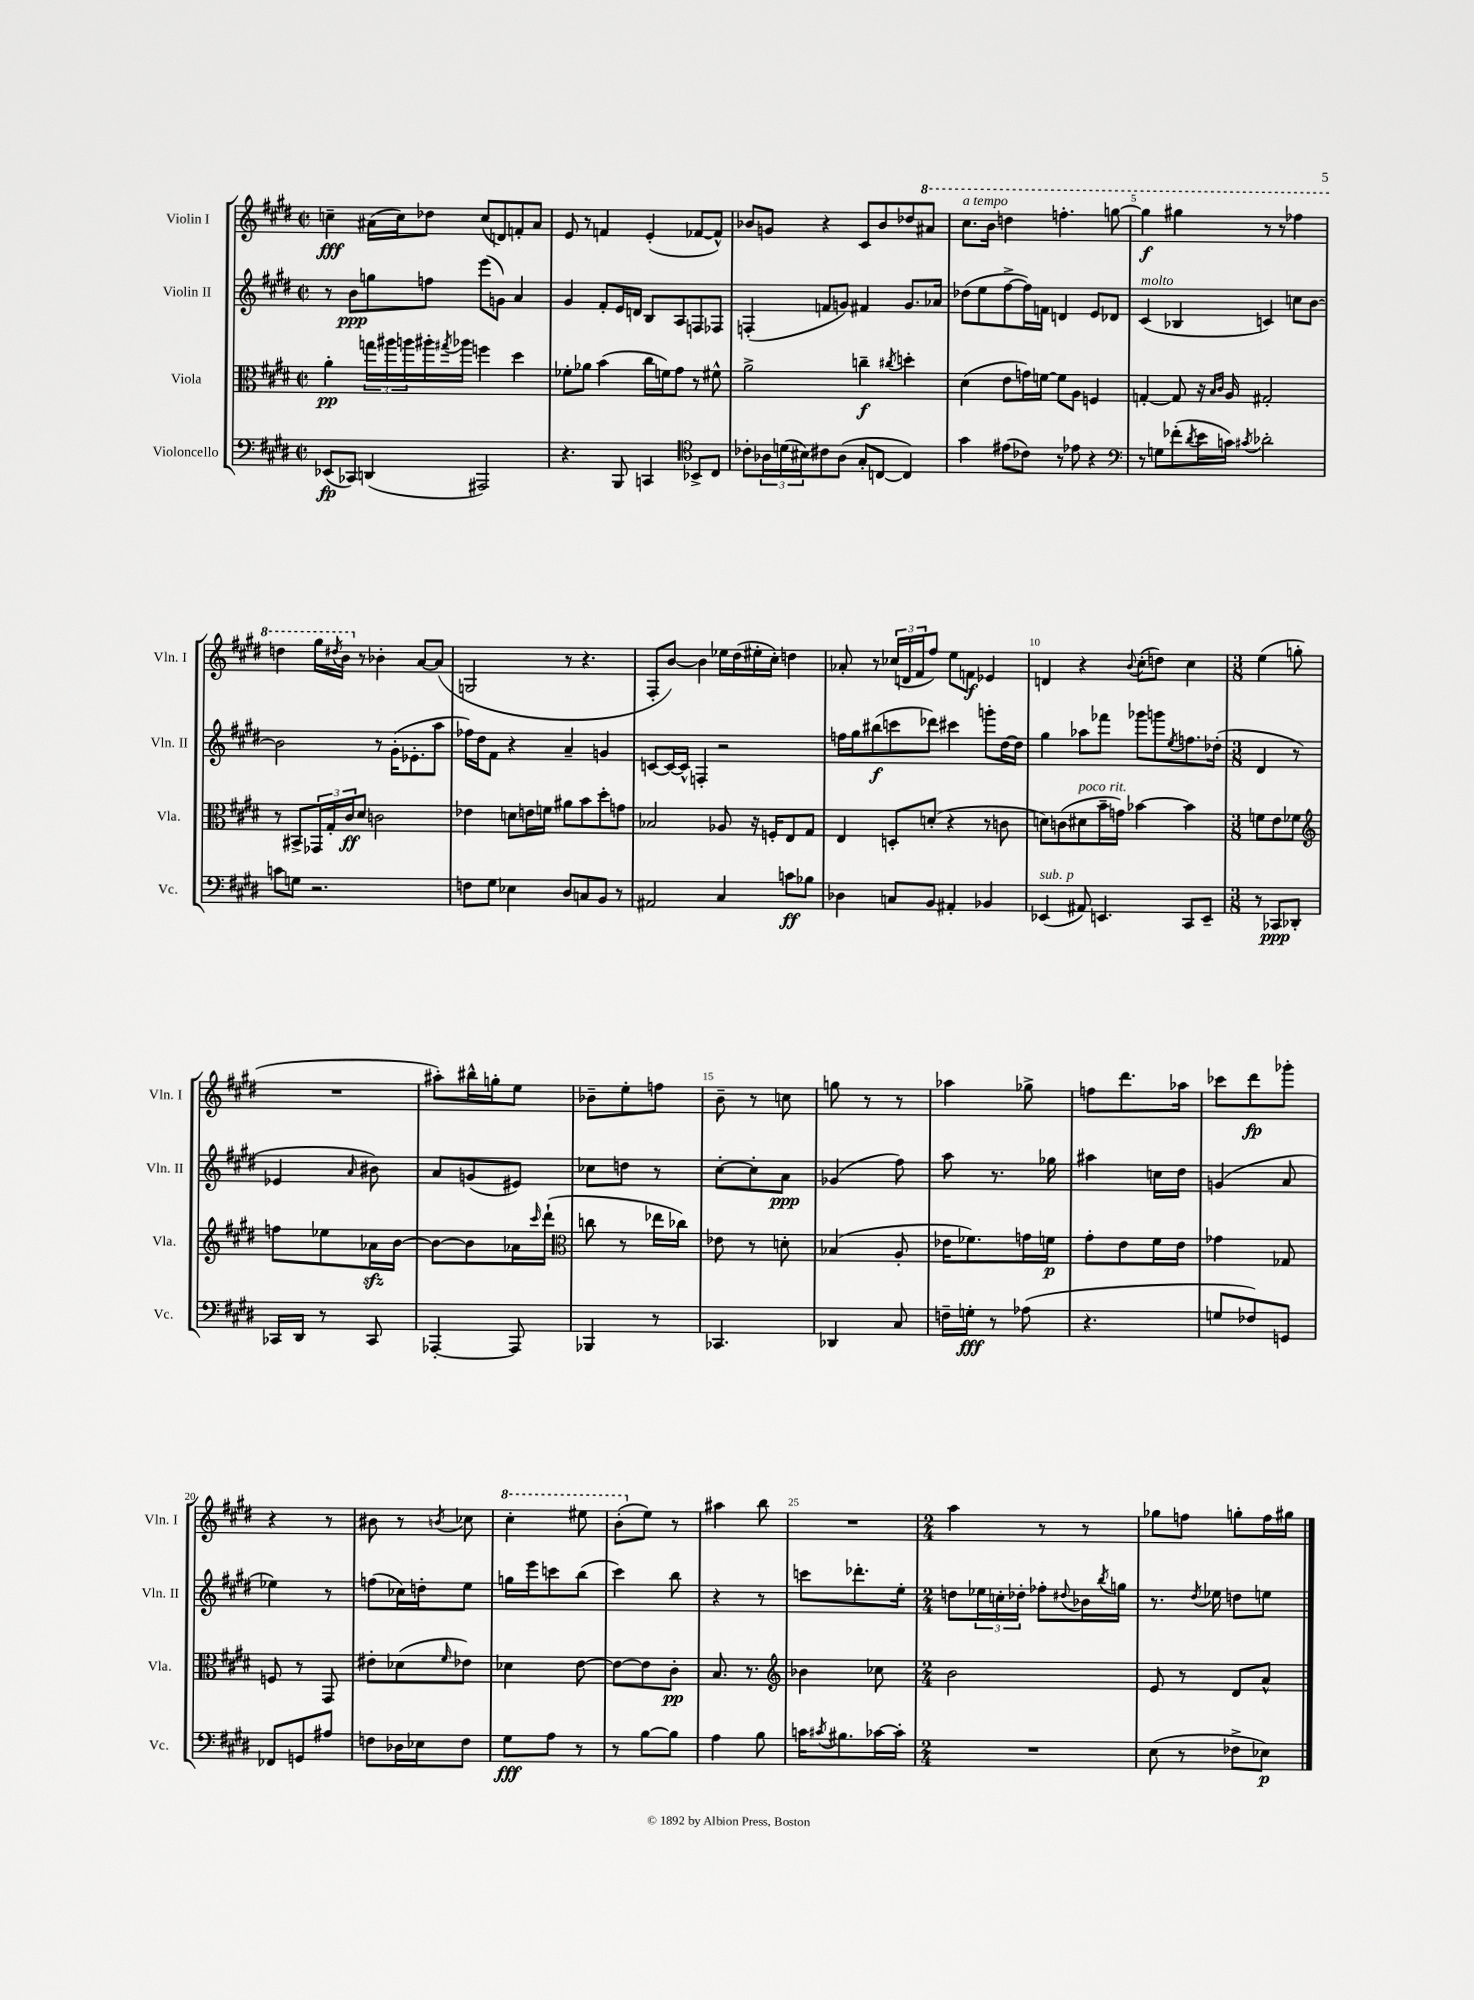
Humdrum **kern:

**kern	**kern	**kern	**kern
*staff4	*staff3	*staff2	*staff1
*clefF4	*clefC3	*clefG2	*clefG2
*k[f#c#g#d#]	*k[f#c#g#d#]	*k[f#c#g#d#]	*k[f#c#g#d#]
*M2/2	*M2/2	*M2/2	*M2/2
*met(c|)	*met(c|)	*met(c|)	*met(c|)
(8EE-	4a'	8r	4cc~
8CC-)	.	8b	.
(4DD	24gg	8gg	(16a#
.	24aa#	.	.
.	.	.	16cc)
.	24aa	.	.
.	16aa#'	8ff	8dd-
.	8qgg#	.	.
.	16aa-	.	.
2AAA#)	4ff	(8eee	(8cc
.	.	8g)	8d)
.	4dd#	4a	8f'
.	.	.	8a#
=	=	=	=
4.r	8f-'	4g#	8e
.	8a-	.	8r
.	(4b	8f#'	4f
8BBB	.	16e	.
.	.	16d	.
4CC	16cc#	8B	(4e'
.	16f)	.	.
.	8g#	8A	.
*clefC4	*	*	*
8BB-^	8r	8F	[8f-
8C#	8f#^^	8F-	8f-^^])
=	=	=	=
8c-'	2a^	(4F'	8b-
24A-	.	.	8g
(24d	.	.	.
24B#)	.	.	.
8c#	.	8f	4r
(8A-	.	8g)	.
8G#'	4cc~	4f#	8c#
[8C	.	.	8b-
.	8qcc#	.	.
4C])	4dd'	8.g	8dd-
.	.	.	8aa#
.	.	16a-	.
=	=	=	=
4g#	(4d#	(8dd-	8.ccc#
.	.	8ee	.
.	.	.	16bb
(8e#	8e	[8ff#^	4ddd
8c-)	16g)	16ff#])	.
.	[16f	16f	.
8r	8f]	4d	4.fff'
8e-	8A	.	.
4r	4F	8e	.
.	.	8d-	[8ggg
=	=	=	=
*clefF4	*	*	*
8r	[4G'	(4c#	4ggg]
8G	.	.	.
(8f-'	8G]	4B-	4ggg#
8qd#	.	.	.
16e	16r	.	.
.	16qqB	.	.
.	16qqc#	.	.
16c)	16A	.	.
8qc#	.	.	.
2d-'	2G#'	4c)	8r
.	.	.	8r
.	.	8cc	4fff-
.	.	[8b	.
=	=	=	=
8c	8r	2b]	4ddd
8G	8BB#^	.	.
2.r	24GG-	.	16ggg#
.	24G#'	.	.
.	.	.	8qddd#
.	.	.	16bb
.	24c#	.	.
.	8d#	.	8r
.	2c	8r	4b-'
.	.	(16g#'	.
.	.	8.e-'	.
.	.	.	[8a
.	.	8aa	(8a]
=	=	=	=
8F	4e-	16ff-)	2G
.	.	16dd#	.
8G#	.	8f#	.
4E-	8d	4r	.
.	16e	.	.
.	16f	.	.
8D#	8a#	4a~	8r
8C	8b	.	4.r
8BB	8dd#'	4g	.
8r	8g	.	.
=	=	=	=
2AA#	2B-	[8c	8F#'
.	.	16c_	[8b)
.	.	16c^^]	.
.	.	4F'	4b]
4C#	8A-	2r	16ee-
.	.	.	(16dd#
.	16r	.	16ee#'
.	16F'	.	16cc#')
8c	8E	.	4dd
8B-	8G#	.	.
=	=	=	=
4D-	4E	16ff	8a-'
.	.	16gg#	.
.	.	(8bb#	8r
8C	8D'	8ccc	(24cc-
.	.	.	24d
.	.	.	24f#
8BB	(8d'	8ddd-)	8ff#)
4AA#'	4r	4ccc#	8ee
.	.	.	8f
4BB-	8r	8ggg'	4e-
.	8c	[16dd#	.
.	.	16dd#]	.
=	=	=	=
(4EE-	8d)	4gg#	4d
.	(8c	.	.
8AA#)	8d#	8aa-	4r
4.EE	16b~	8fff-	.
.	16g)	.	.
.	.	.	8qqb
.	[4b-	8ggg-	(8cc#'
.	.	8ggg	8dd)
.	.	8qee	.
8CC#	4b-]	8.ff	4cc#
8EE~	.	.	.
.	.	(16dd-'	.
=	=	=	=
*M3/8	*M3/8	*M3/8	*M3/8
8r	8f	4d#	(4ee
8CC-	8e	.	.
8DD-'	8f-	8r	8gg'
=	=	=	=
*	*clefG2	*	*
16CC-	8ff	4e-	4.r
16DD#	.	.	.
8r	8ee-	.	.
.	.	16qqa	.
8CC-	16a-	8b#)	.
.	[16b	.	.
=	=	=	=
[4AAA-'	8b_	8a	8aa#')
.	8b]	(8g	16bb#^^
.	.	.	16gg'
8AAA-]	16a-	8e#)	8ee
.	16qqccc#	.	.
.	(16ddd#`	.	.
=	=	=	=
*	*clefC3	*	*
4BBB-	8cc	8cc-	8b-~
.	8r	8dd	8ee'
8r	16ee-	8r	8ff
.	16cc-)	.	.
=	=	=	=
4.CC-	8e-	[8cc#'	8b~
.	8r	8cc#']	8r
.	8d'	8a	8cc
=	=	=	=
4DD-	(4B-	(4g-	8gg
.	.	.	8r
8C#	8A'	8ff#)	8r
=	=	=	=
16F~	16e-	8aa	4aa-
16G'	8.f-)	.	.
8r	.	8.r	.
(8A-	16g	.	8gg-^
.	16f	16gg-	.
=	=	=	=
4.r	8g#'	4aa#	8ff
.	8e	.	8.ddd#
.	16f#	16cc	.
.	16e	16dd#	16aa-
=	=	=	=
8G	4g-	(4g	8ccc-
8F-)	.	.	8ddd#
8GG	8G-	8a	8ggg-'
=	=	=	=
8FF-	8F	4ee-)	4r
8GG	8r	.	.
8A#	8GG#	8r	8r
=	=	=	=
8F	8e#'	(8ff	8b#
16D-	(8d-	16cc-)	8r
16E-	.	16dd'	.
.	16qqf#	.	8qb
8F	8e-)	8ee	8cc-
=	=	=	=
8G#	4d-	16gg	4ccc#'
.	.	16eee	.
8A	.	8ccc	.
8r	[8e	(8bb	8eee#
=	=	=	=
8r	8e_	4ccc#)	(8bb'
[8B	8e]	.	8ee)
8B]	8c#'	8bb	8r
=	=	=	=
4A	8.B	4r	4aa#
.	8.r	.	.
8B	.	8r	8bb
=	=	=	=
*	*clefG2	*	*
16c	4b-	8ccc	4.r
8qc#	.	.	.
8.B#	.	.	.
.	.	8.ddd-'	.
[16c-	8cc-	.	.
16c-']	.	16ee'	.
=	=	=	=
*M2/4	*M2/4	*M2/4	*M2/4
2r	2b	8dd	4aa
.	.	24ee-	.
.	.	24cc'	.
.	.	24dd-'	.
.	.	8ff-'	8r
.	.	8qqdd#	.
.	.	16b-	8r
.	.	8qbb	.
.	.	16gg	.
=	=	=	=
(8E	8e	8.r	8gg-
8r	8r	.	8ff
.	.	8qdd#	.
.	.	16ee-	.
8F-^	8d#	8dd	8gg'
8E-)	8a^^	8ee	16ff
.	.	.	16gg#
==	==	==	==
*-	*-	*-	*-
